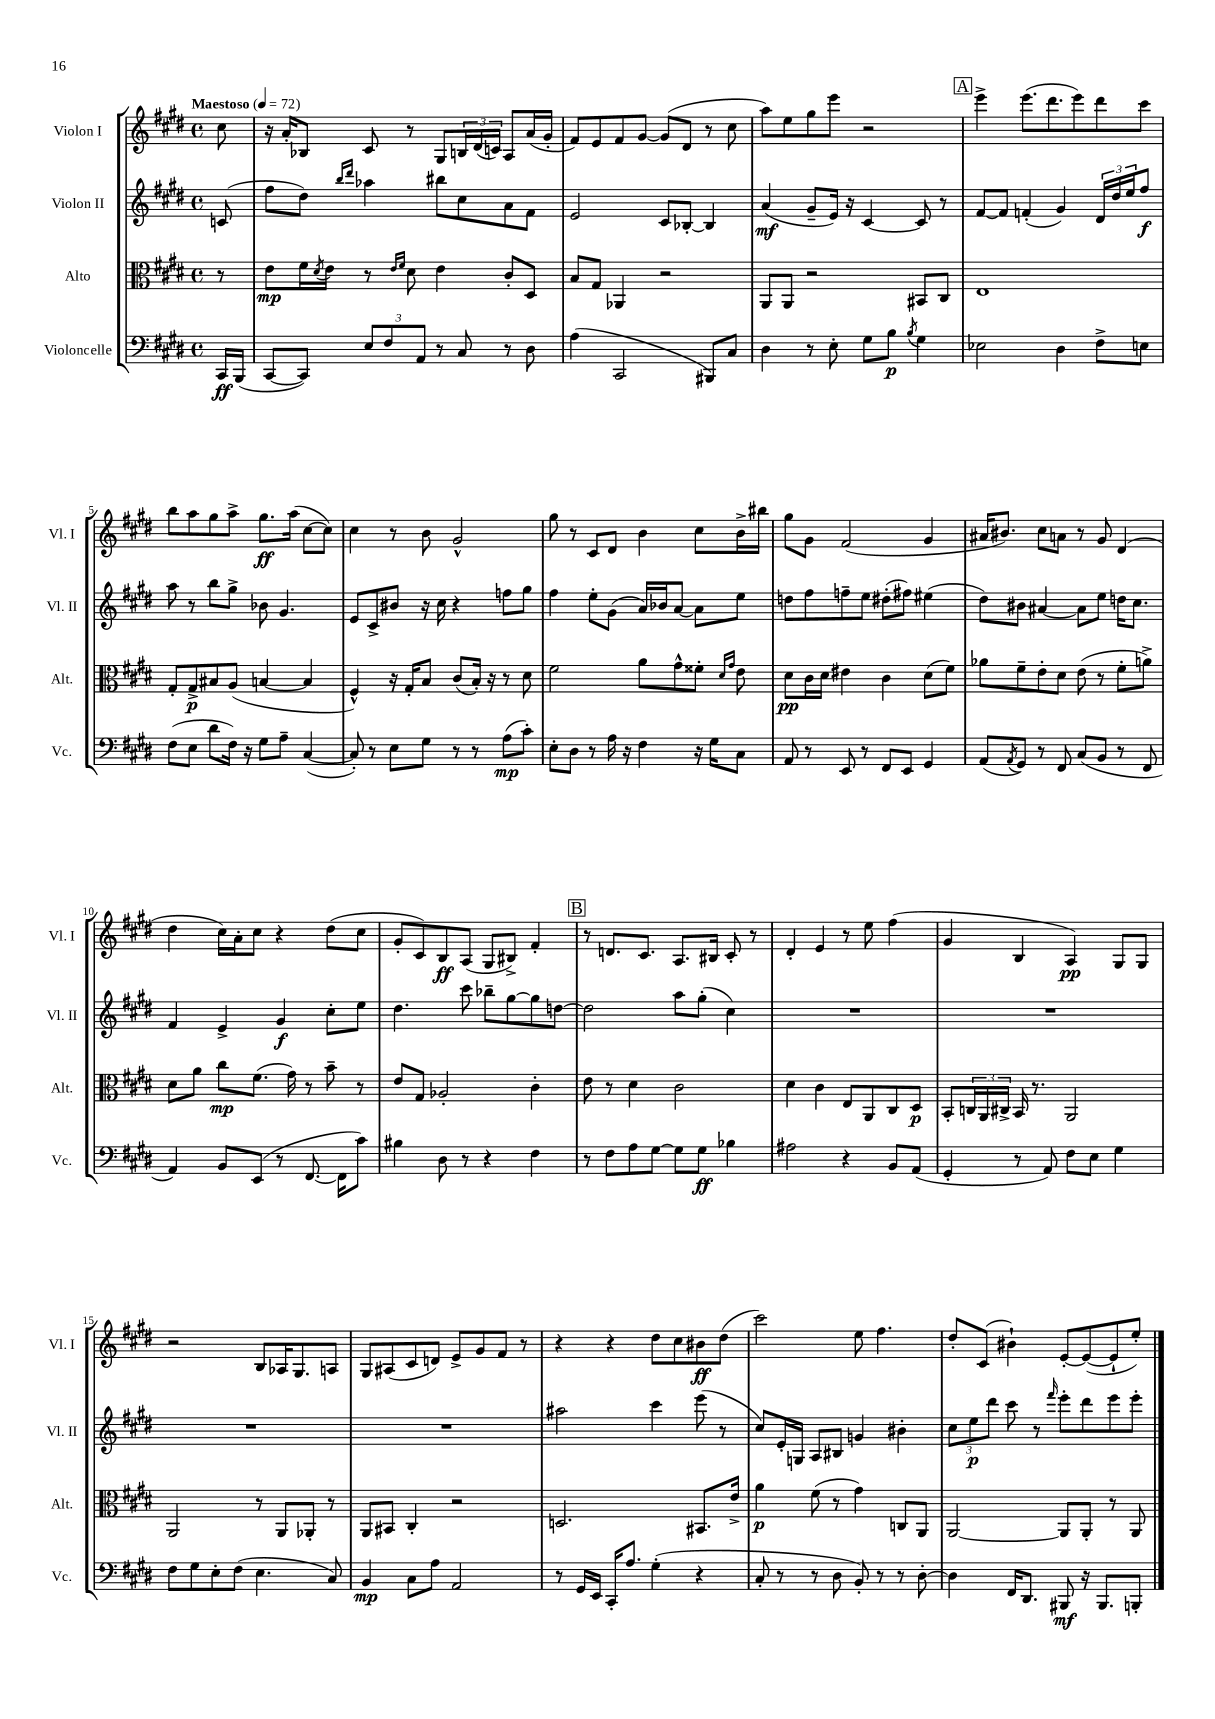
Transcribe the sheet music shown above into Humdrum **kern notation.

**kern	**kern	**kern	**kern
*staff4	*staff3	*staff2	*staff1
*clefF4	*clefC3	*clefG2	*clefG2
*k[f#c#g#d#]	*k[f#c#g#d#]	*k[f#c#g#d#]	*k[f#c#g#d#]
*M4/4	*M4/4	*M4/4	*M4/4
*met(c)	*met(c)	*met(c)	*met(c)
*MM72	*MM72	*MM72	*MM72
16CC#/LL	8r	(8c/	8cc#\
(16BBB/JJ	.	.	.
=	=	=	=
[8CC#/L	8e\L	8ff#\L	16r
.	.	.	16a'/LK
8CC#/]J)	16f#\L	8dd#\J)	8B-/J
.	8qd#/	.	.
.	16e\JJ	.	.
.	.	16qqbb/LL	.
.	.	16qqddd#/JJ	.
12E/L	8r	4aa-\	8c#/
12F#/	.	.	.
.	16qqe/LL	.	.
.	16qqf#/JJ	.	.
.	8d#\	.	8r
12AA/J	.	.	.
8r	4e\	8bb#\L	8G#/L
8C#/	.	8cc#\	24B/L
.	.	.	(24d#/
.	.	.	24c/JJ)
8r	8c#'/L	8a\	8A/L
8D#\	8D#/J	8f#\J	(16a/L
.	.	.	16g#'/JJ
=	=	=	=
(4A\	8B/L	2e/	8f#/L)
.	8G#/J	.	8e/
2CC#/	4AA-/	.	8f#/
.	.	.	[8g#/J
.	2r	8c#/L	(8g#/]L
.	.	[8B-'/J	8d#/J
8BBB#/L)	.	4B-/]	8r
8C#/J	.	.	8cc#\
=	=	=	=
4D#\	8AA/L	(4a/	8aa\L)
.	8AA/J	.	8ee\
8r	2r	8g#~/L	8gg#\
8E'\	.	16e/Jk)	8eee\J
.	.	16r	.
8G#\L	.	[4c#/	2r
8B\J	.	.	.
8qB/	.	.	.
4G#\	8BB#/L	8c#/]	.
.	8C#/J	8r	.
=	=	=	=
2E-\	1E	[8f#/L	4eee^\
.	.	8f#/]J	.
.	.	(4f'/	(8.eee\L
.	.	.	8.ddd#\
4D#\	.	4g#/)	.
.	.	.	8eee\)
8F#^\L	.	24d#/LL	8ddd#\
.	.	24dd#/	.
.	.	24ee/J	.
8E\J	.	8ff#/J	8ccc#\J
=	=	=	=
(8F#\L	8G#'/L	8aa\	8bb\L
8E\J	8G#^/	8r	8aa\
8d#\L	8B#/	8bb\L	8gg#\
16F#\Jk)	(8A/J	8gg#^\J	8aa^\J
16r	.	.	.
8G#\L	[4B/	8b-\	8.gg#\L
8A~\J	.	4.g#/	.
.	.	.	(16aa\Jk
([4C#/	4B/]	.	[8cc#\L
.	.	.	8cc#\]J)
=	=	=	=
8C#'/])	4F#^^/)	8e/L	4cc#\
8r	.	8c#^/	.
8E\L	16r	8b#/J	8r
.	16G#'/LK	.	.
8G#\J	8B/J	16r	8b\
.	.	16cc#\	.
8r	(8c#/L	4r	2g#^^/
8r	16B'/Jk)	.	.
.	16r	.	.
(8A\L	8r	8ff\L	.
8c#'\J)	8d#\	8gg#\J	.
=	=	=	=
8E'\L	2f#\	4ff#\	8gg#\
8D#\J	.	.	8r
8r	.	8ee'\L	8c#/L
16A\	.	(8g#\J	8d#/J
16r	.	.	.
4F#\	8a\L	16a/LL)	4b\
.	.	16b-/J	.
.	8g#^^\	[8a/J	.
16r	8f##'\J	8a\]L	8cc#\L
16G#\LK	.	.	.
.	16qqd#/LL	.	.
.	16qqg#/JJ	.	.
8C#\J	8e\	8ee\J	16b^\L
.	.	.	16bb#\JJ
=	=	=	=
8AA/	8d#\L	8dd\L	8gg#\L
8r	16c#\L	8ff#\	8g#\J
.	16d#\JJ	.	.
8EE/	4e#\	8ff~\	(2f#/
8r	.	8ee\J	.
8FF#/L	4c#\	(8dd#'\L	.
8EE/J	.	8ff#\J)	.
4GG#/	(8d#\L	(4ee#\	4g#/
.	8f#\J)	.	.
=	=	=	=
(8AA/L	8a-\L	8dd#\L)	16a#/LK
.	.	.	8.b#/J)
8qAA/	.	.	.
8GG#/J)	8f#~\	8b#\J	.
8r	8e'\	[4a#/	8cc#\L
8FF#/	8d#\J	.	8a\J
(8C#/L	(8e\	8a#\]L	8r
8BB/J	8r	8ee\J	8g#/
8r	8f#'\L	16dd\LK	(4d#/
.	.	8.cc#\J	.
8FF#/	8a^\J)	.	.
=	=	=	=
4AA/)	8d#\L	4f#/	4dd#\
.	8a\J	.	.
8BB/L	8cc#\L	4e^/	16cc#\LL)
.	.	.	16a'\J
(8EE/J	(8.f#\J	.	8cc#\J
8r	.	4g#/	4r
.	16g#\)	.	.
[8.FF#/	8r	.	.
.	8b~\	8cc#'\L	(8dd#\L
16FF#\]LK	.	.	.
8c#\J)	8r	8ee\J	8cc#\J
=	=	=	=
4B#\	8e/L	4.dd#\	8g#'/L
.	8G#/J	.	8c#/)
8D#\	2A-'/	.	8B/
8r	.	8ccc#\	(8A/J
4r	.	8bb-~\L	8G#/L
.	.	[8gg#\	8B#^/J)
4F#\	4c#'\	8gg#\]	4f#'/
.	.	[8dd\J	.
=	=	=	=
8r	8e\	2dd\]	8r
8F#\L	8r	.	8.d/L
8A\	4d#\	.	.
.	.	.	8.c#/J
[8G#\J	.	.	.
8G#\]L	2c#\	8aa\L	8.A/L
8G#\J	.	(8gg#'\J	.
.	.	.	16B#/Jk
4B-\	.	4cc#\)	8c#'/
.	.	.	8r
=	=	=	=
2A#\	4d#\	1r	4d#'/
.	4c#\	.	4e/
4r	8E/L	.	8r
.	8AA/	.	8ee\
8BB/L	8C#/	.	(4ff#\
(8AA/J	8D#/J	.	.
=	=	=	=
4GG#'/	8BB'/L	1r	4g#/
.	24C/L	.	.
.	24AA/	.	.
.	24C#^/JJ	.	.
8r	16BB/	.	4B/
.	8.r	.	.
8AA/)	.	.	.
8F#\L	2AA/	.	4A/)
8E\J	.	.	.
4G#\	.	.	8G#/L
.	.	.	8G#/J
=	=	=	=
8F#\L	2AA/	1r	2r
8G#\	.	.	.
8E'\	.	.	.
(8F#\J	.	.	.
4.E\	8r	.	8B/L
.	8AA/L	.	16A-/K
.	.	.	8.G#/
.	8AA-'/J	.	.
8C#/)	8r	.	8A/J
=	=	=	=
4BB/	8AA/L	1r	8G#/L
.	8BB#/J	.	(8A#/
8C#\L	4C#'/	.	8c#/
8A\J	.	.	8d/J)
2AA/	2r	.	8e^/L
.	.	.	8g#/
.	.	.	8f#/J
.	.	.	8r
=	=	=	=
8r	2.D/	2aa#\	4r
16GG#/LL	.	.	.
16EE/JJ	.	.	.
16CC#'/LK	.	.	4r
8.A/J	.	.	.
(4G#'\	.	4ccc#\	8dd#\L
.	.	.	8cc#\
4r	8.BB#/L	(8eee\	8b#\
.	.	8r	(8dd#\J
.	16e^/Jk	.	.
=	=	=	=
8C#'/	4a\	8cc#/L)	2ccc#\)
8r	.	16e'/L	.
.	.	16G/JJ	.
8r	(8f#\	8A/L	.
8D#\	8r	8B#/J	.
8BB'/)	4g#\)	4g/	8ee\
8r	.	.	4.ff#\
8r	8C/L	4b#'\	.
[8D#'\	8AA/J	.	.
=	=	=	=
4D#\]	[2AA/	12cc#\L	8dd#'/L
.	.	12ee\	.
.	.	.	(8c#/J
.	.	12ddd#\J	.
16FF#/LK	.	8ccc#\	4b#`\)
8.DD#/J	.	.	.
.	.	8r	.
.	.	16qqfff#/	.
8BBB#/	8AA/]L	8eee'\L	[8e'/L
16r	8AA'/J	8ddd#\	(8e/_
8.BBB#/L	.	.	.
.	8r	8eee\	8e`/]
8BBB'/J	8AA/	8eee'\J	8ee'/J)
==	==	==	==
*-	*-	*-	*-
